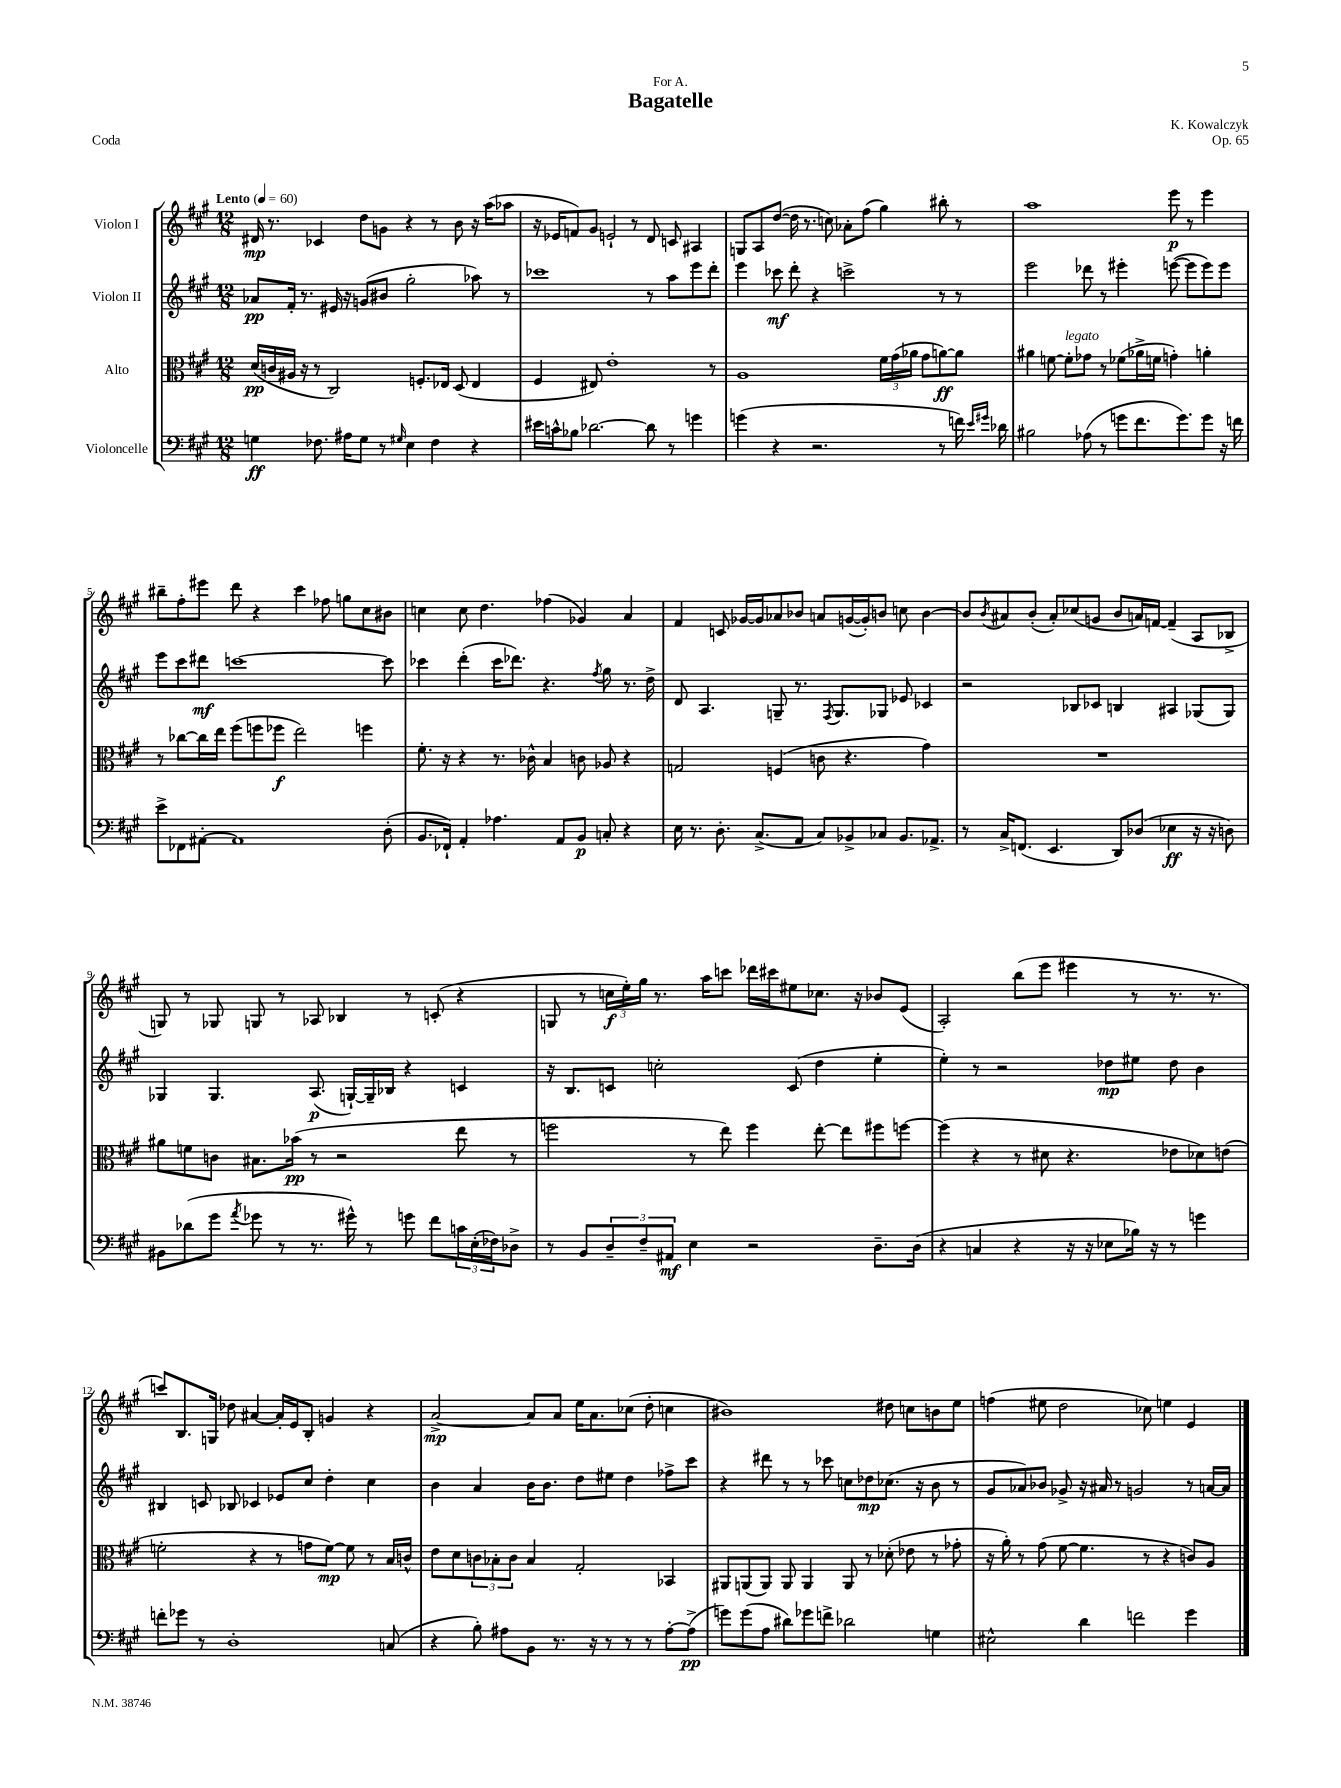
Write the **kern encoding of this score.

**kern	**dynam	**kern	**dynam	**kern	**dynam	**kern	**dynam
*part4	*part4	*part3	*part3	*part2	*part2	*part1	*part1
*staff4	*staff4	*staff3	*staff3	*staff2	*staff2	*staff1	*staff1
*I"Violoncelle	*	*I"Alto	*	*I"Violon II	*	*I"Violon I	*
*clefF4	*	*clefC3	*	*clefG2	*	*clefG2	*
*k[f#c#g#]	*	*k[f#c#g#]	*	*k[f#c#g#]	*	*k[f#c#g#]	*
*M12/8	*	*M12/8	*	*M12/8	*	*M12/8	*
*MM60	*	*MM60	*	*MM60	*	*MM60	*
=1	=1	=1	=1	=1	=1	=1	=1
!	!	!	!	!	!	!LO:TX:a:B:t=Lento	!
4Gn\	ff	(16d/LL	pp	8a-X/L	pp	16d#X/	mp
.	.	16cn/	.	.	.	8.r	.
.	.	16A#X/JJ	.	16f#'/Jk	.	.	.
.	.	16r	.	8.r	.	.	.
8.F-X\	.	8r	.	.	.	4c-X/	.
.	.	2C#/)	.	16e#X/	.	.	.
16A#X\KL	.	.	.	16r	.	.	.
8G\J	.	.	.	(8gn/L	.	8dd\L	.
8r	.	.	.	8b#X/J	.	8gn\J	.
16qqG#X/	.	.	.	.	.	.	.
4E\	.	.	.	2gg#'\	.	4r	.
.	.	8.Fn'/L	.	.	.	.	.
4F-\	.	.	.	.	.	8r	.
.	.	16E-X/Jk	.	.	.	.	.
.	.	(8D/	.	.	.	8b\	.
4r	.	4E-/	.	8aa-X\)	.	16r	.
.	.	.	.	.	.	(16aa\KL	.
.	.	.	.	8r	.	8aa-X\J	.
=2	=2	=2	=2	=2	=2	=2	=2
16e#X\LL	.	4F#/	.	1ccc-X	.	16r	.
16cn^^\J	.	.	.	.	.	16e-X/KL	.
8B-X\J	.	.	.	.	.	8fn/)	.
[2.d-X\	.	8E#X/)	.	.	.	8g#/J	.
.	.	1e'	.	.	.	2en`/	.
.	.	.	.	.	.	8r	.
8d-\]	.	.	.	8r	.	8d/	.
8r	.	.	.	8aa\L	.	8cn/	.
4gn\	.	.	.	8eee\	.	4A#X/	.
.	.	8r	.	8ddd'\J	.	.	.
=3	=3	=3	=3	=3	=3	=3	=3
(4gn\	.	1A	.	4eee\	.	8Gn/L	.
.	.	.	.	.	.	8A/	.
4r	.	.	.	8ccc-X\	mf	([8dd/J	.
.	.	.	.	8ddd'\	.	16dd\]	.
.	.	.	.	.	.	8.r	.
2.r	.	.	.	4r	.	.	.
.	.	.	.	.	.	8ccn\)	.
.	.	.	.	2cccn^\	.	8a-X'\L	.
.	.	.	.	.	.	(8ff#\J	.
.	.	24f#\LL	.	.	.	4gg#\)	.
.	.	(24g#\	.	.	.	.	.
.	.	24a-X\JJ	.	.	.	.	.
.	.	8g#\L	.	.	.	.	.
8r	.	[8an\)	ff	8r	.	8bb#X'\	.
16fn\)	.	8a\J]	.	8r	.	8r	.
16qqe/LL	.	.	.	.	.	.	.
16qqg#X/JJ	.	.	.	.	.	.	.
16d-X\	.	.	.	.	.	.	.
=4	=4	=4	=4	=4	=4	=4	=4
2B#X\	.	4a#X\	.	2eee\	.	1aa	.
.	.	[8fn\	.	.	.	.	.
!	!	!LO:TX:a:i:t=legato	!	!	!	!	!
.	.	8f'\L]	.	.	.	.	.
(8A-X\	.	8g-X\J	.	8ddd-X\	.	.	.
8r	.	8r	.	8r	.	.	.
8gn\L	.	(8f-X\L	.	4eee#X'\	.	.	.
8.f#\	.	16a-X^\L	.	.	.	.	.
.	.	16fn\JJ	.	.	.	.	.
.	.	4gn'\)	.	([8eeen\	.	8eee\	p
8.g\)	.	.	.	.	.	.	.
.	.	.	.	8eee\L]	.	8r	.
8g\J	.	4an'\	.	8eee\)	.	4eee\	.
16r	.	.	.	8eee\J	.	.	.
16fn\	.	.	.	.	.	.	.
!!LO:LB:g=z
=5	=5	=5	=5	=5	=5	=5	=5
8e^\L	.	8r	.	8eee\L	.	8bb#X~\L	.
8FF-X\	.	[8cc-X\L	.	8ccc#\	.	8ff#'\	.
[8AA#X'\J	.	16cc-\L]	.	8ddd#X\J	mf	8eee#X\J	.
.	.	16ee\JJ	.	.	.	.	.
1AA#]	.	(8ff#\L	.	[1cccn	.	8ddd\	.
.	.	8ffn\	.	.	.	4r	.
.	.	8ff-X\J	f	.	.	.	.
.	.	2ee\)	.	.	.	4ccc#\	.
.	.	.	.	.	.	8ff-X\	.
.	.	.	.	.	.	8ggn\L	.
.	.	4ffn\	.	.	.	8cc#\	.
(8D'\	.	.	.	8ccc\]	.	8b#X\J	.
=6	=6	=6	=6	=6	=6	=6	=6
8.BB/L	.	8.f#'\	.	4ccc-X\	.	4ccn\	.
16FF-X`/Jk)	.	16r	.	.	.	.	.
4AA'/	.	4r	.	(4ddd'\	.	8cc\	.
.	.	.	.	.	.	4.dd\	.
4.A-X\	.	8.r	.	16ccc-\KL	.	.	.
.	.	.	.	8.ddd-X\J)	.	.	.
.	.	16c-X^^\	.	.	.	.	.
.	.	4B/	.	4.r	.	(4ff-X\	.
8AA/L	.	.	.	.	.	.	.
8BB/J	p	8cn\	.	.	.	4g-X/)	.
.	.	.	.	8qff#/	.	.	.
8Cn'/	.	8A-X/	.	8gg#\	.	.	.
4r	.	4r	.	8.r	.	4a/	.
.	.	.	.	16dd^\	.	.	.
=7	=7	=7	=7	=7	=7	=7	=7
16E\	.	2Gn/	.	8d/	.	4f#/	.
8.r	.	.	.	.	.	.	.
.	.	.	.	4.A/	.	.	.
8.D'\	.	.	.	.	.	8cn/	.
.	.	.	.	.	.	[16g-X/LL	.
(8.C#^/L	.	.	.	.	.	16g-/J]	.
.	.	(4Fn/	.	8Gn~/	.	8a-X/	.
8AA/J	.	.	.	8.r	.	8b-X/J	.
8C#/L)	.	8cn\	.	.	.	8an/L	.
.	.	.	.	8qF#/	.	.	.
.	.	.	.	8.G/L	.	.	.
8BB-X^/	.	4.r	.	.	.	([16gn/L	.
.	.	.	.	.	.	16g'/J])	.
8C-X/J	.	.	.	8G-X/J	.	8bn/J	.
8.BB-/L	.	.	.	8e-X/	.	8ccn\	.
.	.	4g#\)	.	4c-X/	.	[4b\	.
8.AA-X^/J	.	.	.	.	.	.	.
=8	=8	=8	=8	=8	=8	=8	=8
8r	.	1.r	.	2r	.	8b/L]	.
.	.	.	.	.	.	8qb/	.
16C#^/KL	.	.	.	.	.	8a#X/	.
(8.FFn/J	.	.	.	.	.	.	.
.	.	.	.	.	.	(8b'/J	.
4.EE/	.	.	.	.	.	8a#'/L)	.
.	.	.	.	8B-X/L	.	(8cc-X/	.
.	.	.	.	8c-X/J	.	8gn/J	.
8DD/L)	.	.	.	4Bn/	.	8b/L	.
(8D-X/J	.	.	.	.	.	16an/L)	.
.	.	.	.	.	.	[16fn/JJ	.
4E-X\	ff	.	.	4A#X/	.	(4f~/]	.
16r	.	.	.	(8G-X/L	.	8A/L	.
16r	.	.	.	.	.	.	.
8Dn\)	.	.	.	8G-/J)	.	8B-X^/J	.
!!LO:LB:g=z
=9	=9	=9	=9	=9	=9	=9	=9
8BB#X\L	.	8a#X\L	.	4G-X/	.	8Gn/)	.
(8d-X\	.	8fn\	.	.	.	8r	.
8g#\J	.	8cn\J	.	4.G-/	.	8G-X/	.
8qa/	.	.	.	.	.	.	.
8g-X\	.	8.B#X\L	.	.	.	8Gn/	.
8r	.	.	.	.	.	8r	.
.	.	(16b-X\Jk	pp	.	.	.	.
8.r	.	8r	.	(8.A/	p	8A-X/	.
.	.	2r	.	.	.	4B-X/	.
16g#X^^\)	.	.	.	[16Gn`/LL)	.	.	.
8r	.	.	.	16G~/]	.	.	.
.	.	.	.	16B-X/JJ	.	.	.
8gn\	.	.	.	4r	.	8r	.
8f#\L	.	.	.	.	.	(8cn'/	.
24cn\L	.	8ee\	.	4cn/	.	4r	.
(24E'\	.	.	.	.	.	.	.
24F-X\J)	.	.	.	.	.	.	.
8D-X^\J	.	8r	.	.	.	.	.
=10	=10	=10	=10	=10	=10	=10	=10
8r	.	2ffn\	.	16r	.	8Gn/	.
.	.	.	.	8.B/L	.	.	.
8BB/L	.	.	.	.	.	8r	.
12D~/	.	.	.	8cn/J	.	24ccn\LL	f
.	.	.	.	.	.	24ee'\)	.
12F#~/	.	.	.	.	.	24gg#\JJ	.
.	.	.	.	2ccn'\	.	8.r	.
12AA#X/J	mf	.	.	.	.	.	.
4E\	.	8r	.	.	.	.	.
.	.	.	.	.	.	16aa\KL	.
.	.	8ee\)	.	.	.	8cccn\J	.
2r	.	4ff\	.	.	.	16ddd-X\LL	.
.	.	.	.	.	.	16ccc#X\J	.
.	.	.	.	(8c/	.	8ee#X\	.
.	.	[8ee'\	.	4dd\	.	8.cc-X\J	.
.	.	8ee\L]	.	.	.	.	.
.	.	.	.	.	.	16r	.
8.D~\L	.	8ff#X\	.	4ee'\	.	8b-X/L	.
.	.	[8ffn\J	.	.	.	(8e/J	.
(16D\Jk	.	.	.	.	.	.	.
=11	=11	=11	=11	=11	=11	=11	=11
4r	.	(4ff\]	.	4ee'\)	.	2A'/)	.
4Cn/	.	4r	.	8r	.	.	.
.	.	.	.	2r	.	.	.
4r	.	8r	.	.	.	(8bb\L	.
.	.	8d#X\	.	.	.	8eee\J	.
16r	.	4.r	.	.	.	4eee#X\	.
16r	.	.	.	.	.	.	.
8E-X\L	.	.	.	8dd-X\L	mp	.	.
16B-X\Jk)	.	.	.	8ee#X\J	.	8r	.
16r	.	.	.	.	.	.	.
8r	.	8e-X\L	.	8dd-\	.	8.r	.
4gn\	.	8d-X\)	.	4b\	.	.	.
.	.	.	.	.	.	8.r	.
.	.	(8en\J	.	.	.	.	.
!!LO:LB:g=z
=12	=12	=12	=12	=12	=12	=12	=12
8fn'\L	.	2fn'\	.	4B#X/	.	8cccn/L)	.
8g-X\J	.	.	.	.	.	8.B/	.
8r	.	.	.	8cn/	.	.	.
.	.	.	.	.	.	16Gn/Jk	.
1D'	.	.	.	8B-X/	.	8dd-X\	.
.	.	4r	.	4c-X/	.	[4a#X/	.
.	.	8r	.	8e-X/L	.	16a#'/LL]	.
.	.	.	.	.	.	16e/J	.
.	.	8gn\L	.	8cc#/J	.	8B'/J	.
.	.	[8f\J)	mp	4dd'\	.	4gn/	.
.	.	8f\]	.	.	.	.	.
.	.	8r	.	4cc#\	.	4r	.
(8Cn/	.	16B/LL	.	.	.	.	.
.	.	16cn^^/JJ	.	.	.	.	.
=13	=13	=13	=13	=13	=13	=13	=13
4r	.	8e\L	.	4b\	.	[2a^/	mp
.	.	8d\	.	.	.	.	.
8B'\)	.	12cn\	.	4a/	.	.	.
.	.	12B-X'\	.	.	.	.	.
8A#X\L	.	.	.	.	.	.	.
.	.	12c\J	.	.	.	.	.
8BB\J	.	4B-/	.	16b\KL	.	8a/L]	.
.	.	.	.	8.b\J	.	.	.
8.r	.	.	.	.	.	8a/J	.
.	.	2G#'/	.	8dd\L	.	16ee\KL	.
16r	.	.	.	.	.	8.a\	.
8r	.	.	.	8ee#X\J	.	.	.
8r	.	.	.	4dd\	.	(8cc-X\J	.
8r	.	.	.	.	.	8dd'\	.
[8A#'\L	.	4BB-X/	.	8ff-X^\L	.	4ccn\	.
(8A#^\J]	pp	.	.	8ccc#\J	.	.	.
=14	=14	=14	=14	=14	=14	=14	=14
8gn\L)	.	8AA#X/L	.	4r	.	1b#X)	.
(8g\	.	(8AAn/	.	.	.	.	.
8A\J	.	8AA/J)	.	8ddd#X\	.	.	.
8d#X\L)	.	8AA/	.	8r	.	.	.
8g-X\	.	4AA/	.	8r	.	.	.
8fn^\J	.	.	.	8ccc-X\	.	.	.
2d-X\	.	8AA/	.	8ccn\L	.	.	.
.	.	8r	.	8dd-X\	mp	.	.
.	.	(8d-X'\	.	(8.cc-X\J	.	8dd#X\	.
.	.	8e-X\	.	.	.	8ccn\L	.
.	.	.	.	16r	.	.	.
4Gn\	.	8r	.	8b\	.	8bn\	.
.	.	8g-X'\	.	8r	.	8ee\J	.
=15	=15	=15	=15	=15	=15	=15	=15
2E#X^^\	.	16r	.	8g#/L	.	(4ffn\	.
.	.	16a'\)	.	.	.	.	.
.	.	8r	.	8a-X/)	.	.	.
.	.	(8g#\	.	8b-X/J	.	8ee#X\	.
.	.	[8f#\	.	8g-X^/	.	2dd\	.
4d\	.	4.f#\]	.	16r	.	.	.
.	.	.	.	16a#X/	.	.	.
.	.	.	.	8r	.	.	.
2fn\	.	.	.	2gn/	.	.	.
.	.	8r	.	.	.	8cc-X\)	.
.	.	4r	.	.	.	4een\	.
4g#\	.	8cn/L)	.	8r	.	4e/	.
.	.	8A/J	.	[16an/LL	.	.	.
.	.	.	.	16a/JJ]	.	.	.
==	==	==	==	==	==	==	==
*-	*-	*-	*-	*-	*-	*-	*-
